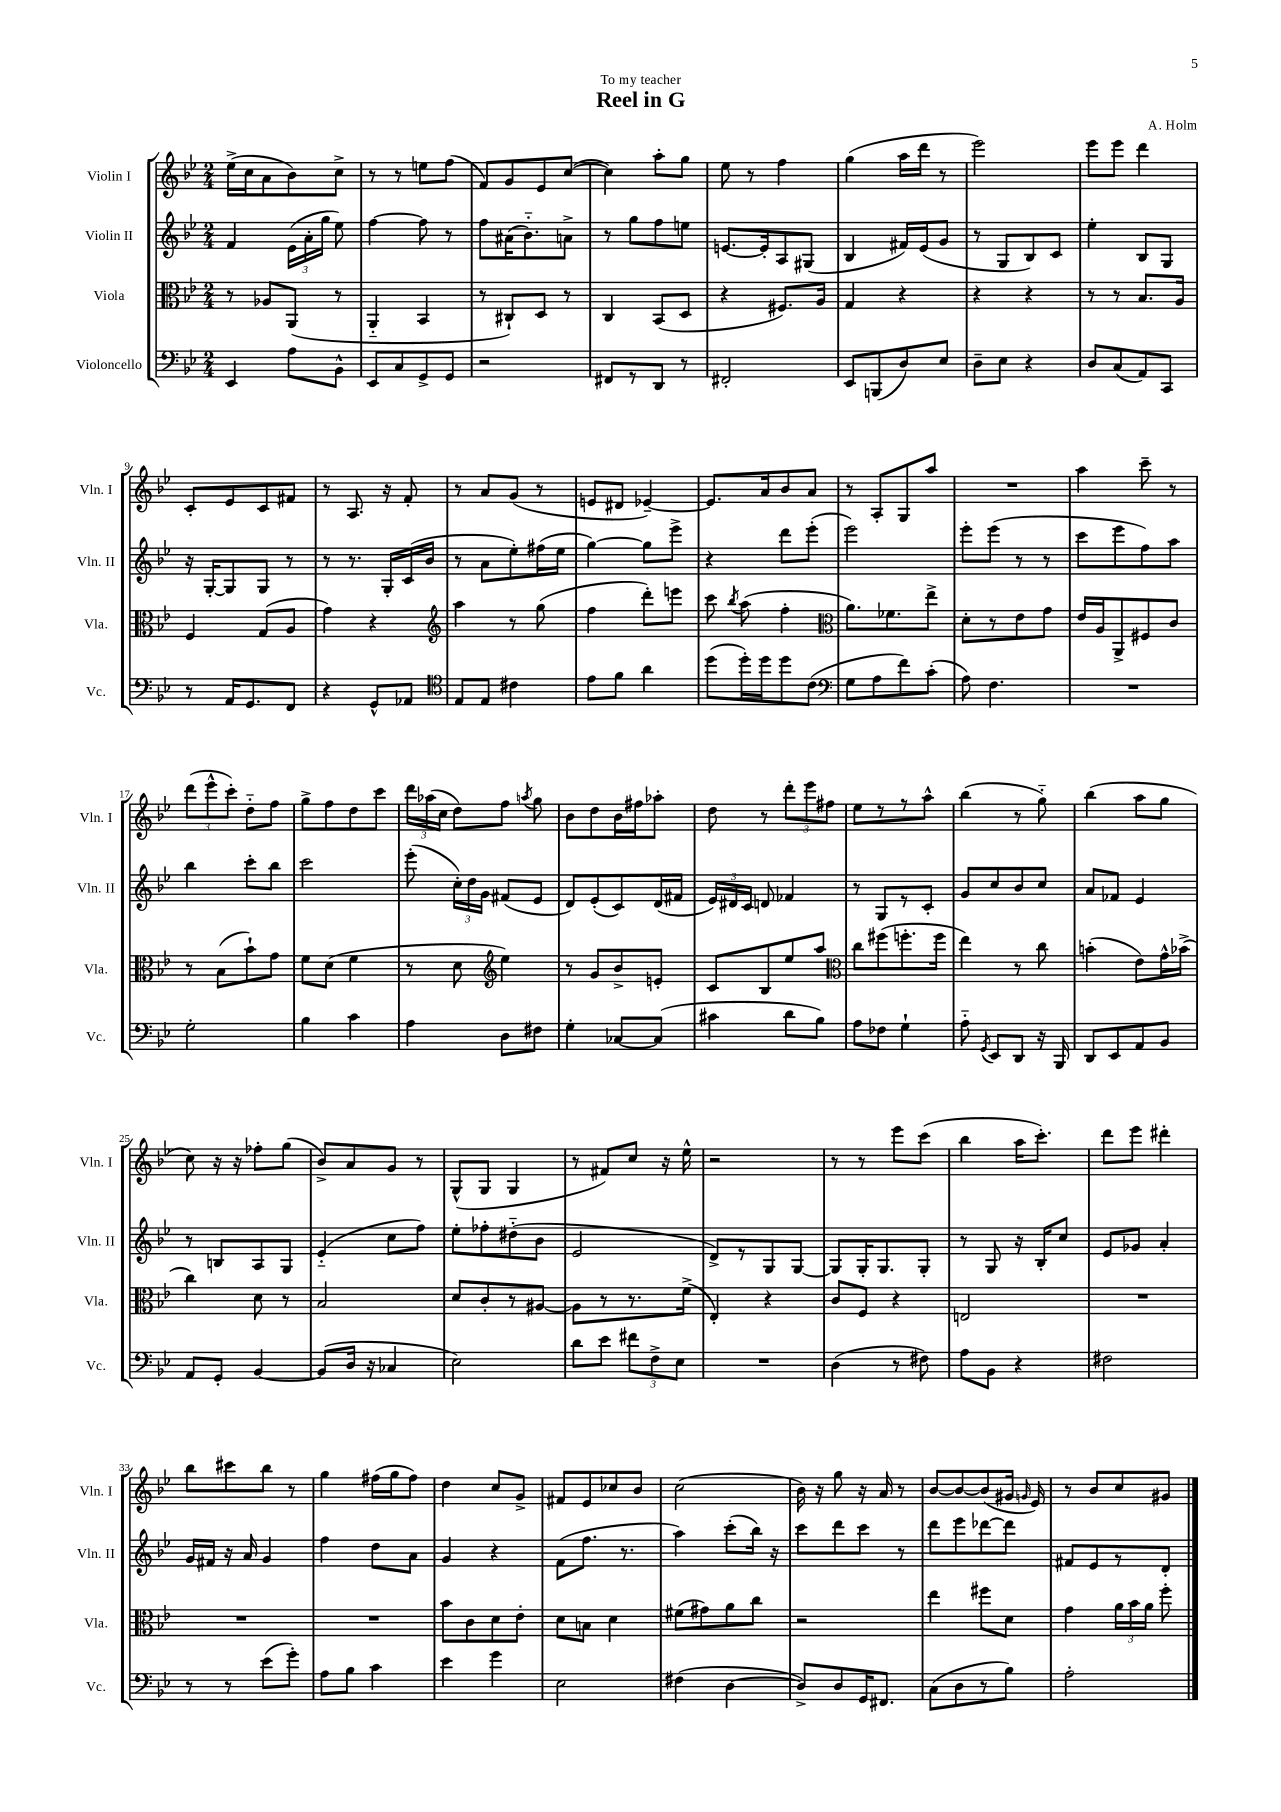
\header { title = "Reel in G" composer = "A. Holm" dedication = "To my teacher" }
<<
\new StaffGroup <<
\new Staff = "s0" \with { instrumentName = "Violin I" shortInstrumentName = "Vln. I" } {
    \clef treble \key bes \major \numericTimeSignature \time 2/4
    \autoBeamOff ees''16[->( c''16 a'8 bes'8) c''8]-> |
    r8 r8 e''8[ f''8]( |
    f'8[) g'8 ees'8 c''8]~( |
    c''4) a''8[-. g''8] |
    ees''8 r8 f''4 |
    g''4( a''16[ d'''16] r8 |
    ees'''2) |
    ees'''8[ ees'''8] d'''4 |
    c'8[-. ees'8 c'8 fis'8] |
    r8 a8. r16 f'8-. |
    r8 a'8[ g'8]( r8 |
    e'8[ dis'8] ees'4~--) |
    ees'8.[ a'16 bes'8 a'8] |
    r8 a8[-. g8 a''8] |
    R2 |
    a''4 c'''8-- r8 |
    \tuplet 3/2 { d'''8[( ees'''8-^ c'''8]-.) } d''8[-_ f''8] |
    g''8[-> f''8 d''8 c'''8] |
    \tuplet 3/2 { d'''16[ aes''16( c''16] } d''8[) f''8] \acciaccatura { a''8 } g''8 |
    bes'8[ d''8 bes'16 fis''16 aes''8]-. |
    d''8 r8 \tuplet 3/2 { d'''8[-. ees'''8 fis''8] } |
    ees''8[ r8 r8 a''8]-^ |
    bes''4( r8 g''8-_) |
    bes''4( a''8[ g''8] |
    c''8) r16 r16 fes''8[-. g''8]( |
    bes'8[->) a'8 g'8] r8 |
    g8[-^( g8] g4 |
    r8 fis'8[) c''8] r16 ees''16-^ |
    r2 |
    r8 r8 ees'''8[ c'''8]( |
    bes''4 a''16[ c'''8.]-.) |
    d'''8[ ees'''8] dis'''4-. |
    bes''8[ cis'''8 bes''8] r8 |
    g''4 fis''16[( g''16 fis''8]) |
    d''4 c''8[ g'8]-> |
    fis'8[ ees'8 ces''8 bes'8] |
    c''2( |
    bes'16) r16 g''8 r16 a'16 r8 |
    bes'8[~ bes'8~ bes'8( gis'16] \grace { g'16 } ees'16) |
    r8 bes'8[ c''8 gis'8] \bar "|." |
}
\new Staff = "s1" \with { instrumentName = "Violin II" shortInstrumentName = "Vln. II" } {
    \clef treble \key bes \major \numericTimeSignature \time 2/4
    \autoBeamOff f'4 \tuplet 3/2 { ees'16[( a'16-. g''16] } ees''8) |
    f''4~ f''8 r8 |
    f''8[ ais'16( bes'8.-_) a'8]-> |
    r8 g''8[ f''8 e''8] |
    e'8.[~ e'16-. a8 gis8]( |
    bes4 fis'16[) ees'16( g'8] |
    r8 g8[ bes8) c'8] |
    ees''4-. bes8[ g8] |
    r16 g16[~-. g8 g8] r8 |
    r8 r8. g16[-. c'16( bes'16] |
    r8 a'8[ ees''8-.) fis''16( ees''16] |
    g''4~) g''8[ ees'''8]-> |
    r4 d'''8[ ees'''8]-.( |
    ees'''2) |
    ees'''8[-. ees'''8]( r8 r8 |
    c'''8[ ees'''8 f''8) a''8] |
    bes''4 c'''8[-. bes''8] |
    c'''2 |
    ees'''8-.( \tuplet 3/2 { c''16[-.) d''16 g'16] } fis'8[( ees'8] |
    d'8[) ees'8-.( c'8) d'16( fis'16] |
    \tuplet 3/2 { ees'16[) dis'16 c'16] } d'8 fes'4 |
    r8 g8[ r8 c'8]-. |
    g'8[ c''8 bes'8 c''8] |
    a'8[ fes'8] ees'4 |
    r8 b8[ a8 g8] |
    ees'4-_( c''8[ f''8]) |
    ees''8[-. fes''8-. dis''8-_( bes'8] |
    ees'2 |
    d'8[->) r8 g8 g8]~ |
    g8[ g16-. g8. g8]-. |
    r8 g8 r16 bes16[-. c''8] |
    ees'8[ ges'8] a'4-. |
    g'16[ fis'16] r16 a'16 g'4 |
    f''4 d''8[ a'8] |
    g'4 r4 |
    f'8[( f''8.] r8. |
    a''4) c'''8[-.( bes''16]) r16 |
    c'''8[ d'''8 c'''8] r8 |
    d'''8[ ees'''8 des'''8~ des'''8] |
    fis'8[ ees'8 r8 d'8]-. \bar "|." |
}
\new Staff = "s2" \with { instrumentName = "Viola" shortInstrumentName = "Vla." } {
    \clef alto \key bes \major \numericTimeSignature \time 2/4
    \autoBeamOff r8 aes8[ a,8]( r8 |
    a,4-_ bes,4 |
    r8 cis8[-!) d8] r8 |
    c4 bes,8[( d8] |
    r4 fis8.[) a16] |
    g4 r4 |
    r4 r4 |
    r8 r8 bes8.[ a16] |
    f4 g8[( a8] |
    g'4) r4 |
    \clef treble a''4 r8 g''8( |
    f''4 d'''8[-.) e'''8] |
    c'''8 \acciaccatura { bes''8 } a''8( f''4-. |
    \clef alto a'8.[) fes'8. ees''8]-> |
    d'8[-. r8 ees'8 g'8] |
    ees'16[ a16 a,8-> fis8 c'8] |
    r8 bes8[( bes'8-!) g'8] |
    f'8[ d'8]( f'4 |
    r8 d'8 \clef treble ees''4) |
    r8 g'8[ bes'8-> e'8]-. |
    c'8[ bes8 ees''8 a''8] |
    \clef alto c''8[ fis''8( f''8.-. f''16] |
    ees''4) r8 c''8 |
    b'4-.( ees'8[) g'16-^ bes'16]->( |
    c''4) d'8 r8 |
    bes2 |
    d'8[ c'8-. r8 ais8]~ |
    ais8[ r8 r8. f'16]->( |
    ees4-.) r4 |
    c'8[ f8] r4 |
    e2 |
    R2 |
    R2 |
    R2 |
    bes'8[ c'8 d'8 ees'8]-. |
    d'8[ b8] d'4 |
    fis'8[( gis'8) a'8 c''8] |
    r2 |
    ees''4 fis''8[ d'8] |
    g'4 \tuplet 3/2 { a'16[ bes'16 a'16] } f''8-. \bar "|." |
}
\new Staff = "s3" \with { instrumentName = "Violoncello" shortInstrumentName = "Vc." } {
    \clef bass \key bes \major \numericTimeSignature \time 2/4
    \autoBeamOff ees,4 a8[ bes,8]-^ |
    ees,8[ c8 g,8-> g,8] |
    r2 |
    fis,8[ r8 d,8] r8 |
    fis,2-. |
    ees,8[ b,,8( d8) ees8] |
    d8[-- ees8] r4 |
    d8[ c8( a,8) c,8] |
    r8 a,16[ g,8. f,8] |
    r4 g,8[-^ aes,8] |
    \clef tenor ees8[ ees8] cis'4 |
    ees'8[ f'8] a'4 |
    d''8[( d''16-.) d''16 d''8 c'8]( |
    \clef bass g8[ a8 f'8) c'8]-.( |
    a8) f4. |
    R2 |
    g2-. |
    bes4 c'4 |
    a4 d8[ fis8] |
    g4-. ces8[~ ces8]( |
    cis'4 d'8[ bes8]) |
    a8[ fes8] g4-! |
    a8-_ \acciaccatura { g,8 } ees,8[ d,8] r16 bes,,16 |
    d,8[ ees,8 a,8 bes,8] |
    a,8[ g,8]-. bes,4~ |
    bes,8[( d16] r16 ces4 |
    ees2) |
    d'8[ ees'8] \tuplet 3/2 { fis'8[ f8-> ees8] } |
    R2 |
    d4( r8 fis8) |
    a8[ bes,8] r4 |
    fis2 |
    r8 r8 ees'8[( g'8]-.) |
    a8[ bes8] c'4 |
    ees'4 g'4 |
    ees2 |
    fis4( d4~ |
    d8[->) d8 g,16 fis,8.] |
    c8[( d8 r8 bes8]) |
    a2-. \bar "|." |
}
>>
>>
